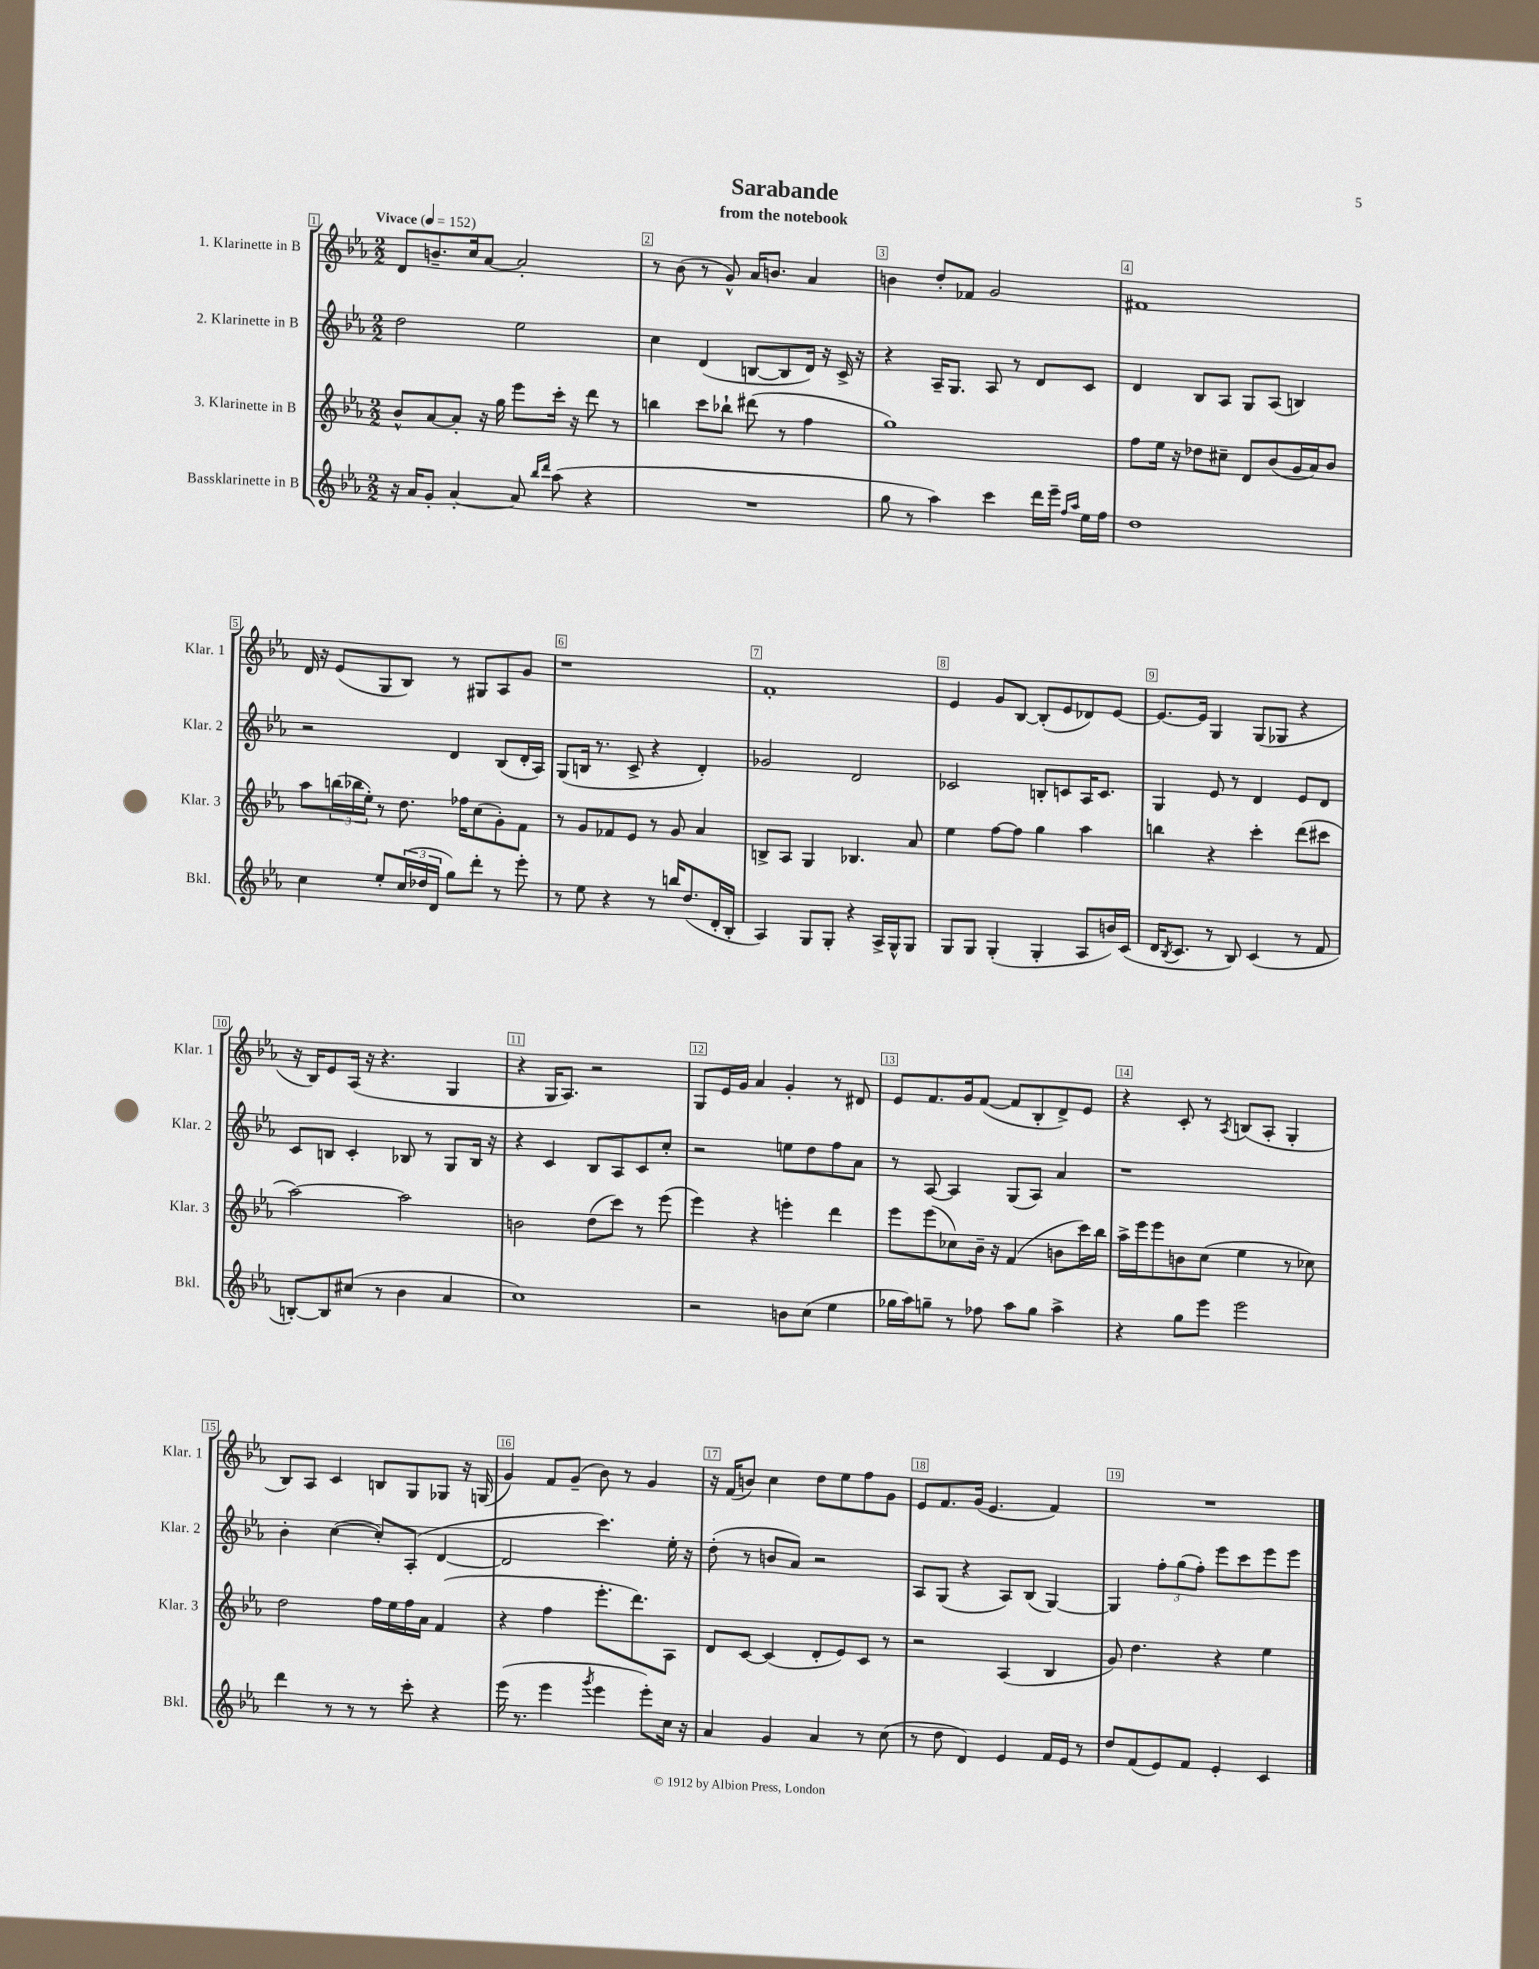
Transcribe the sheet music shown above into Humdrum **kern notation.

**kern	**kern	**kern	**kern
*part4	*part3	*part2	*part1
*staff4	*staff3	*staff2	*staff1
*I"Bassklarinette in B	*I"3. Klarinette in B	*I"2. Klarinette in B	*I"1. Klarinette in B
*I'Bkl.	*I'Klar. 3	*I'Klar. 2	*I'Klar. 1
*clefG2	*clefG2	*clefG2	*clefG2
*k[b-e-a-]	*k[b-e-a-]	*k[b-e-a-]	*k[b-e-a-]
*M2/2	*M2/2	*M2/2	*M2/2
*MM152	*MM152	*MM152	*MM152
=1	=1	=1	=1
!	!	!	!LO:TX:a:B:t=Vivace
16r	8b-^^/L	2dd\	8d/L
16a-/KL	.	.	.
8g'/J	[8a-/	.	8.bn~/
[4a-'/	8a-'/J]	.	.
.	.	.	16cc/k
.	16r	.	[8a-/J
.	16gg\	.	.
8a-/]	8eee-\L	2ee-\	2a-'/]
16qqbb-/LL	.	.	.
16qqddd/JJ	.	.	.
(8aa-\	16ccc'\Jk	.	.
.	16r	.	.
4r	8ddd\	.	.
.	8r	.	.
=2	=2	=2	=2
1r	4bbn\	4cc\	8r
.	.	.	(8b-\
.	8ccc\L	(4d/	8r
.	8bb-X`\J	.	8g^^/)
.	(8ddd#X\	[8Bn/L	16a-/KL
.	.	.	8.bn/J
.	8r	8B/]	.
.	4ff\	16d/Jk)	4a-/
.	.	16r	.
.	.	16c^/	.
.	.	16r	.
=3	=3	=3	=3
8gg\	1gg)	4r	4bn\
8r	.	.	.
4aa-\)	.	16A-~/KL	8dd'/L
.	.	8.G/J	.
.	.	.	8f-X/J
4ccc\	.	8A-/	2g/
.	.	8r	.
16ddd\LL	.	8d/L	.
16eee-~\JJ	.	.	.
16qqff/LL	.	.	.
16qqaa-/JJ	.	.	.
16ee-\LL	.	8c/J	.
16ff\JJ	.	.	.
=4	=4	=4	=4
1dd	8ff\L	4d/	1f#X
.	16ee-\Jk	.	.
.	16r	.	.
.	8dd-X\L	8B-/L	.
.	8cc#X~\J	8A-/J	.
.	8d/L	8G/L	.
.	(8b-/	(8A-/J	.
.	16g/L	4Bn/)	.
.	16a-/J)	.	.
.	8b-/J	.	.
!!LO:LB:g=z
=5	=5	=5	=5
4cc\	8aa-\L	2r	16d/
.	.	.	16r
.	(24bbn\L	.	(8e-/L
.	24bb-X\	.	.
.	24ee-'\JJ)	.	.
8ee-'/L	8r	.	8G/
(24cc/L	8.dd\	.	8B-/J)
24dd-X/	.	.	.
24d/JJ	.	.	.
8gg\L)	.	4d/	8r
.	16ff-X\KL	.	.
8ddd'\J	(8cc\	.	8G#X/L
8r	8g'\)	(8B-/L	8A-/
8eee-'\	8f\J	16d'/L	8g/J
.	.	16A-/JJ)	.
=6	=6	=6	=6
8r	8r	(8G/L	1r
8ee-\	8g/L	16Bn/Jk	.
.	.	8.r	.
4r	8f-X/	.	.
.	8e-/J	8c^/	.
8r	8r	4r	.
16bbn/KL	8g/	.	.
(8.dd/	.	.	.
.	4a-/	4d'/)	.
16d'/L	.	.	.
16B-'/JJ	.	.	.
=7	=7	=7	=7
4A-/)	8Bn^/L	2g-X/	1f'
.	8A-/J	.	.
8G/L	4G/	.	.
8G'/J	.	.	.
4r	4.B-X/	2d/	.
16A-^/LL	.	.	.
16G^^/J	.	.	.
8G/J	8a-/	.	.
=8	=8	=8	=8
8G/L	4ee-\	2c-X/	4e-/
8G/J	.	.	.
(4G'/	[8ff\L	.	8g/L
.	8ff\J]	.	[8B-/J
4G'/	4gg\	8Bn'/L	(8B-'/L]
.	.	8cn/	8e-/
8A-/L	4aa-\	16A-/K	8d-X/)
.	.	8.c/J	.
16bn/L)	.	.	[8e-/J
(16c/JJ	.	.	.
=9	=9	=9	=9
16d/KL	4bbn\	4G/	8.e-/L_
8qB-/	.	.	.
8.c/J	.	.	.
.	.	.	16e-/Jk]
8r	4r	8e-/	4G/
8B-/)	.	8r	.
(4c/	4ccc'\	4d/	(8G/L
.	.	.	8G-X/J
8r	(8ddd\L	8e-/L	4r
8f/	8ccc#X\J	8d/J	.
!!LO:LB:g=z
=10	=10	=10	=10
[8Bn'/L)	[2aa-\)	8c/L	16r
.	.	.	16B-/KL)
8B/]	.	8Bn/J	8e-/
(8cc#X/J	.	4c'/	(16A-/Jk
.	.	.	16r
8r	.	.	4.r
4b-\	2aa-\]	8B-X/	.
.	.	8r	.
4a-/	.	8G/L	4G/
.	.	16B-/Jk	.
.	.	16r	.
=11	=11	=11	=11
1cc)	2bn\	4r	4r
.	.	4c/	16G/KL
.	.	.	8.A-/J)
.	(8dd\L	8B-/L	2r
.	8ccc\J)	8A-/	.
.	8r	8c/	.
.	(8eee-\	8cc'/J	.
=12	=12	=12	=12
2r	4eee-\)	2r	8G/L
.	.	.	16e-/L
.	.	.	16g/JJ
.	4r	.	4a-/
8bn\L	4eeen'\	8een\L	4g'/
(8cc\J	.	8dd\	.
4ee-\	4ddd\	8ff\	8r
.	.	8a-\J	8d#X/
=13	=13	=13	=13
16gg-X\LL	8eee-\L	8r	8e-/L
16aa-\J)	.	.	.
8ggn~\J	(8eee-\	[8A-/	8.f/
8r	8cc-X\)	4A-/]	.
.	.	.	16g/k
8ff-X\	16b-~\Jk	.	([8f/J
.	16r	.	.
8aa-\L	(4f/	(8G/L	8f/L]
8gg\J	.	8A-/J)	8B-'/
4aa-^\	8bn\L	4a-/	8d^/)
.	16ccc\L)	.	8e-/J
.	16bb-\JJ	.	.
=14	=14	=14	=14
4r	16aa-^\LL	1r	4r
.	16eee-\J	.	.
.	8eee-\	.	.
8gg\L	8bn\	.	8c'/
8eee-\J	(8cc\J	.	8r
.	.	.	8qA-/
2eee-\	4ee-\	.	(8Bn/L
.	.	.	8A-'/J
.	8r	.	4G'/
.	8cc-X\)	.	.
!!LO:LB:g=z
=15	=15	=15	=15
4ddd\	2dd\	4b-'\	8B-/L)
.	.	.	8A-/J
8r	.	([4cc\	4c/
8r	.	.	.
8r	16ff\LL	8cc'/L])	8Bn/L
.	16ee-\	.	.
8ccc'\	16ff\	(8A-'/J	8G/
.	16a-\JJ	.	.
4r	(4f/	[4d/	8G-X/J
.	.	.	16r
.	.	.	(16Gn/
=16	=16	=16	=16
(16eee-\	4r	2d/]	4g/)
8.r	.	.	.
4eee-\	4ff\	.	8f/L
.	.	.	(8g~/J
8qggg/	.	.	.
4eee-\	8.eee-'\L	4.ccc\)	8b-\)
.	.	.	8r
.	8.ddd\)	.	.
8eee-'\L)	.	.	4g/
16cc\Jk	8A-\J	16ee-'\	.
16r	.	16r	.
=17	=17	=17	=17
4a-/	8d/L	(8dd'\	16r
.	.	.	(16f/KL
.	[8c/J	8r	8bn/J)
4g/	(4c/]	8bn/L	4cc\
.	.	8a-/J)	.
4a-/	8d'/L	2r	8dd\L
.	8e-/)	.	8ee-\
8r	8c/J	.	8ff\
(8cc\	8r	.	8g\J
=18	=18	=18	=18
8r	2r	8A-/L	8e-/L
8dd\	.	(8G/J	8.f/
4d/)	.	4r	.
.	.	.	(16g/Jk
.	.	.	4.e-/
4e-/	(4A-/	8A-/L)	.
.	.	(8B-/J	.
16f/LL	4B-/	[4G/)	4f/)
16e-/JJ	.	.	.
8r	.	.	.
=19	=19	=19	=19
8dd/L	8g/)	4G/]	1r
(8f/	4.dd\	.	.
8e-/)	.	12ff'\L	.
.	.	(12gg\	.
8f/J	.	.	.
.	.	12ff'\J)	.
4e-'/	4r	8eee-\L	.
.	.	8ccc\	.
4c/	4ee-\	8eee-\	.
.	.	8eee-\J	.
==	==	==	==
*-	*-	*-	*-
